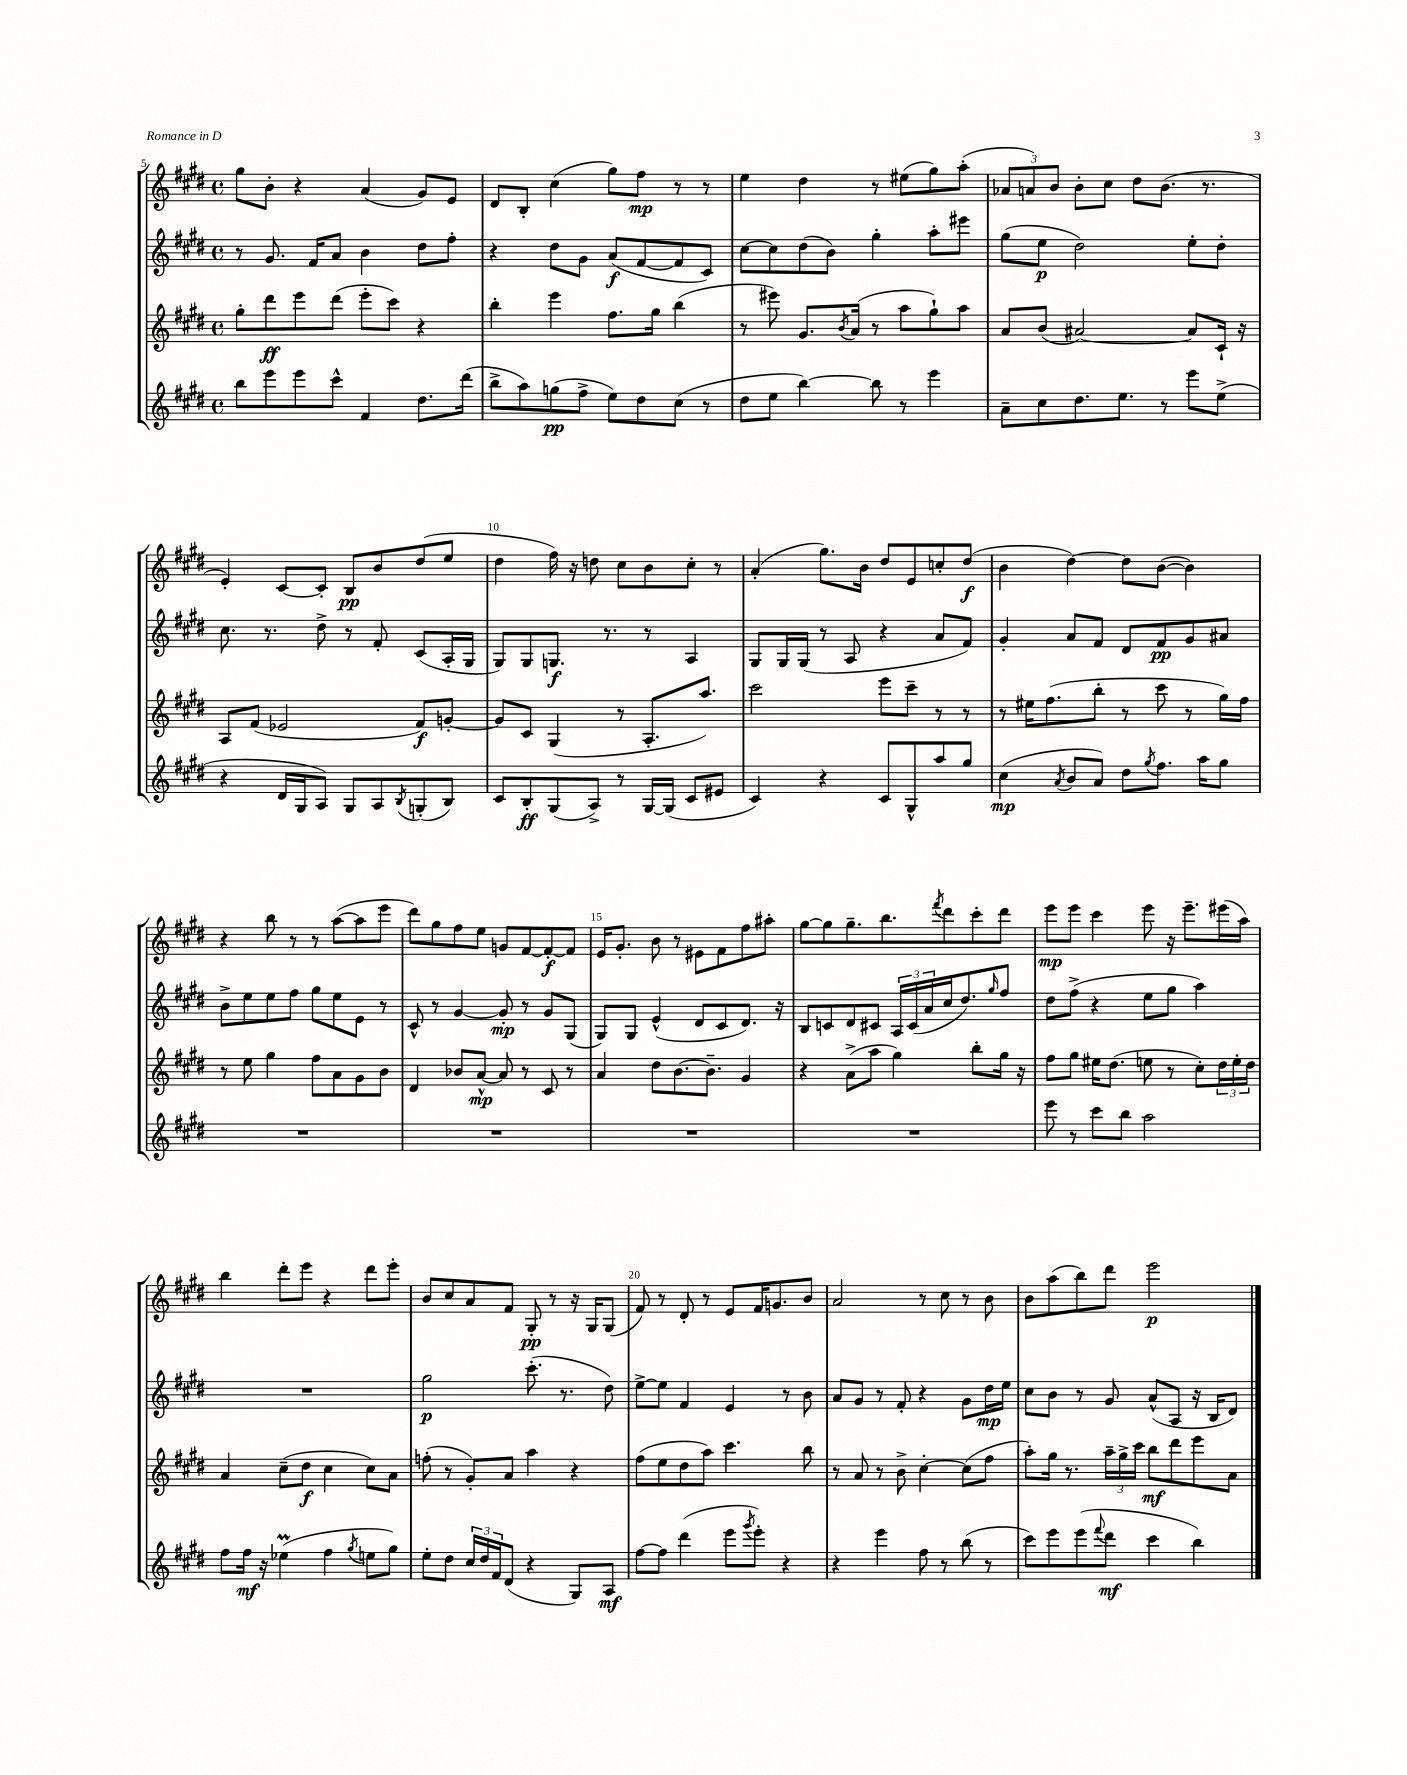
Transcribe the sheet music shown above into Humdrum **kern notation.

**kern	**dynam	**kern	**dynam	**kern	**dynam	**kern	**dynam
*part4	*part4	*part3	*part3	*part2	*part2	*part1	*part1
*staff4	*staff4	*staff3	*staff3	*staff2	*staff2	*staff1	*staff1
*clefG2	*	*clefG2	*	*clefG2	*	*clefG2	*
*k[f#c#g#d#]	*	*k[f#c#g#d#]	*	*k[f#c#g#d#]	*	*k[f#c#g#d#]	*
*M4/4	*	*M4/4	*	*M4/4	*	*M4/4	*
*met(c)	*	*met(c)	*	*met(c)	*	*met(c)	*
=5	=5	=5	=5	=5	=5	=5	=5
8bb\L	.	8gg#'\L	.	8r	.	8gg#\L	.
8eee\	.	8ddd#\	ff	8.g#/	.	8b'\J	.
8eee\	.	8eee\	.	.	.	4r	.
.	.	.	.	16f#/KL	.	.	.
8ccc#^^\J	.	(8ddd#\J	.	8a/J	.	.	.
4f#/	.	8eee'\L	.	4b\	.	(4a/	.
.	.	8ccc#\J)	.	.	.	.	.
8.dd#\L	.	4r	.	8dd#\L	.	8g#/L)	.
.	.	.	.	8ff#'\J	.	8e/J	.
(16ddd#\Jk	.	.	.	.	.	.	.
=6	=6	=6	=6	=6	=6	=6	=6
8bb^\L	.	4bb'\	.	4r	.	8d#/L	.
8aa\)	.	.	.	.	.	8B'/J	.
(8ggn\	pp	4eee\	.	8dd#\L	.	(4cc#\	.
8ff#^\J	.	.	.	8g#\J	.	.	.
8ee\L)	.	8.ff#\L	.	(8a/L	f	8gg#\L)	.
8dd#\	.	.	.	[8f#/	.	8ff#\J	mp
.	.	16gg#\Jk	.	.	.	.	.
(8cc#\J	.	(4bb\	.	8f#/]	.	8r	.
8r	.	.	.	8c#/J)	.	8r	.
=7	=7	=7	=7	=7	=7	=7	=7
8dd#\L	.	8r	.	[8cc#\L	.	4ee\	.
8ee\J	.	8eee#X\)	.	8cc#\]	.	.	.
[4bb\)	.	8.g#/L	.	(8dd#\	.	4dd#\	.
.	.	.	.	8b\J)	.	.	.
.	.	8qb/	.	.	.	.	.
.	.	(16a/Jk	.	.	.	.	.
8bb\]	.	8r	.	4gg#'\	.	8r	.
8r	.	8aa\L	.	.	.	(8ee#X\L	.
4eee\	.	8gg#`\)	.	8aa'\L	.	8gg#\)	.
.	.	8aa\J	.	8eee#X\J	.	(8aa'\J	.
=8	=8	=8	=8	=8	=8	=8	=8
8a~\L	.	8a/L	.	(8gg#\L	.	12a-X/L	.
.	.	.	.	.	.	12an/)	.
8cc#\	.	(8b/J	.	8ee\J	p	.	.
.	.	.	.	.	.	12b/J	.
8.dd#\	.	[2a#X/)	.	2dd#\)	.	8b'\L	.
.	.	.	.	.	.	8cc#\J	.
8.ee\J	.	.	.	.	.	.	.
.	.	.	.	.	.	8dd#\L	.
8r	.	.	.	.	.	(8.b\J	.
8eee\L	.	8a#/L]	.	8ee'\L	.	.	.
.	.	.	.	.	.	8.r	.
(8ee^\J	.	16c#`/Jk	.	8dd#'\J	.	.	.
.	.	16r	.	.	.	.	.
!!LO:LB:g=z
=9	=9	=9	=9	=9	=9	=9	=9
4r	.	8A/L	.	8.cc#\	.	4e'/)	.
.	.	(8f#/J	.	.	.	.	.
.	.	.	.	8.r	.	.	.
16d#/LL	.	2e-X/	.	.	.	[8c#/L	.
16G#/J	.	.	.	.	.	.	.
8A/J)	.	.	.	8dd#^\	.	8c#'/J]	.
8G#/L	.	.	.	8r	.	8B/L	pp
8A/	.	.	.	8f#'/	.	8b/	.
8qB/	.	.	.	.	.	.	.
(8Gn'/	.	8f#/L)	f	(8c#/L	.	(8dd#/	.
8B/J)	.	[8gn'/J	.	16A'/L	.	8ee/J	.
.	.	.	.	16G#/JJ	.	.	.
=10	=10	=10	=10	=10	=10	=10	=10
8c#/L	.	8g/L]	.	8G#/L)	.	4dd#\	.
8B'/	ff	8c#/J	.	8G#/	.	.	.
(8G#/	.	(4G#/	.	8.Gn/J	f	16ff#\)	.
.	.	.	.	.	.	16r	.
8A^/J)	.	.	.	.	.	8ddn\	.
.	.	.	.	8.r	.	.	.
8r	.	8r	.	.	.	8cc#\L	.
[16G#/LL	.	8.A'/L	.	8r	.	8b\	.
(16G#/JJ]	.	.	.	.	.	.	.
8c#/L	.	.	.	4A/	.	8cc#'\J	.
.	.	8.aa/J)	.	.	.	.	.
8e#X/J	.	.	.	.	.	8r	.
=11	=11	=11	=11	=11	=11	=11	=11
4c#/)	.	2ccc#\	.	8G#/L	.	(4a'/	.
.	.	.	.	16G#/L	.	.	.
.	.	.	.	(16G#/JJ	.	.	.
4r	.	.	.	8r	.	8.gg#\L)	.
.	.	.	.	8A/	.	.	.
.	.	.	.	.	.	16b\Jk	.
8c#/L	.	8eee\L	.	4r	.	8dd#/L	.
8G#^^/	.	8ccc#~\J	.	.	.	8e/	.
8aa/	.	8r	.	8a/L	.	8ccn'/	.
8gg#/J	.	8r	.	8f#/J)	.	(8dd#/J	f
=12	=12	=12	=12	=12	=12	=12	=12
(4cc#\	mp	8r	.	4g#'/	.	4b\	.
.	.	16ee#X\KL	.	.	.	.	.
.	.	(8.ff#\	.	.	.	.	.
8qa/	.	.	.	.	.	.	.
8b/L	.	.	.	8a/L	.	[4dd#\)	.
8a/J)	.	8bb'\J	.	8f#/J	.	.	.
8dd#\L	.	8r	.	8d#/L	.	8dd#\L]	.
8qgg#/	.	.	.	.	.	.	.
8.ff#\J	.	8ccc#\	.	8f#/	pp	([8b\J	.
.	.	8r	.	8g#/	.	4b\])	.
16aa\KL	.	.	.	.	.	.	.
8gg#\J	.	16gg#\LL)	.	8a#X/J	.	.	.
.	.	16ff#\JJ	.	.	.	.	.
!!LO:LB:g=z
=13	=13	=13	=13	=13	=13	=13	=13
1r	.	8r	.	8b^\L	.	4r	.
.	.	8ee\	.	8ee\	.	.	.
.	.	4gg#\	.	8ee\	.	8bb\	.
.	.	.	.	8ff#\J	.	8r	.
.	.	8ff#\L	.	8gg#\L	.	8r	.
.	.	8a\	.	8ee\	.	([8aa\L	.
.	.	8g#\	.	8e\J	.	8aa\]	.
.	.	8b\J	.	8r	.	8eee\J	.
=14	=14	=14	=14	=14	=14	=14	=14
1r	.	4d#/	.	8c#^^/	.	8ddd#\L)	.
.	.	.	.	8r	.	8gg#\	.
.	.	8b-X/L	.	[4g#/	.	8ff#\	.
.	.	[8a^^/J	mp	.	.	8ee\J	.
.	.	8a/]	.	8g#'/]	mp	8gn/L	.
.	.	8r	.	8r	.	[8f#/	.
.	.	8c#/	.	8g#/L	.	8f#'/_	f
.	.	8r	.	(8G#/J	.	8f#/J]	.
=15	=15	=15	=15	=15	=15	=15	=15
1r	.	4a/	.	8G#/L)	.	16e/KL	.
.	.	.	.	.	.	8.g#'/J	.
.	.	.	.	8G#/J	.	.	.
.	.	8dd#\L	.	(4e^^/	.	8b\	.
.	.	[8.b\	.	.	.	8r	.
.	.	.	.	8d#/L	.	8e#X\L	.
.	.	8.b~\J]	.	.	.	.	.
.	.	.	.	8c#/	.	8f#\	.
.	.	4g#/	.	8.d#/J)	.	8ff#\	.
.	.	.	.	.	.	8aa#X'\J	.
.	.	.	.	16r	.	.	.
=16	=16	=16	=16	=16	=16	=16	=16
1r	.	4r	.	8B/L	.	[8gg#\L	.
.	.	.	.	8cn/	.	8gg#\]	.
.	.	(8a^\L	.	8d#/	.	8.gg#~\	.
.	.	8aa\J	.	8c#X/J	.	.	.
.	.	.	.	.	.	8.bb\	.
.	.	4gg#\)	.	24A/LL	.	.	.
.	.	.	.	(24c#/	.	.	.
.	.	.	.	24a/	.	.	.
.	.	.	.	.	.	8qfff#/	.
.	.	.	.	16cc#/J	.	8ddd#\	.
.	.	.	.	8.dd#/)	.	.	.
.	.	8bb'\L	.	.	.	8ccc#'\	.
.	.	.	.	16qqgg#/	.	.	.
.	.	16gg#\Jk	.	8ff#/J	.	8ddd#\J	.
.	.	16r	.	.	.	.	.
=17	=17	=17	=17	=17	=17	=17	=17
8eee\	.	8ff#\L	.	8dd#\L	.	8eee\L	mp
8r	.	8gg#\J	.	(8ff#^\J	.	8eee\J	.
8ccc#\L	.	16ee#X\KL	.	4r	.	4ccc#\	.
.	.	(8.dd#\J	.	.	.	.	.
8bb\J	.	.	.	.	.	.	.
2aa\	.	8een\	.	8ee\L	.	8eee\	.
.	.	8r	.	8gg#\J	.	16r	.
.	.	.	.	.	.	8.eee~\L	.
.	.	8cc#'\L)	.	4aa\)	.	.	.
.	.	24dd#\L	.	.	.	(16eee#X\L	.
.	.	24ee'\	.	.	.	.	.
.	.	.	.	.	.	16aa\JJ)	.
.	.	24dd#\JJ	.	.	.	.	.
!!LO:LB:g=z
=18	=18	=18	=18	=18	=18	=18	=18
8ff#\L	.	4a/	.	1r	.	4bb\	.
16ff#\Jk	mf	.	.	.	.	.	.
16r	.	.	.	.	.	.	.
(4ee-XM\	.	(8cc#~\L	.	.	.	8ddd#'\L	.
.	.	8dd#\J	f	.	.	8eee\J	.
4ff#\	.	4cc#\	.	.	.	4r	.
8qgg#/	.	.	.	.	.	.	.
8een\L	.	8cc#\L)	.	.	.	8ddd#\L	.
8gg#\J)	.	8a\J	.	.	.	8eee'\J	.
=19	=19	=19	=19	=19	=19	=19	=19
8ee'\L	.	(8ffn'\	.	2gg#\	p	8b/L	.
8dd#\J	.	8r	.	.	.	8cc#/	.
24cc#/LL	.	8g#'/L)	.	.	.	8a/	.
24dd#/	.	.	.	.	.	.	.
24f#/J	.	.	.	.	.	.	.
(8d#/J	.	8a/J	.	.	.	8f#/J	.
4r	.	4aa\	.	(8.ccc#'\	.	8G#'/	pp
.	.	.	.	.	.	8r	.
.	.	.	.	8.r	.	.	.
8G#/L)	.	4r	.	.	.	16r	.
.	.	.	.	.	.	16G#/KL	.
8A/J	mf	.	.	8dd#\)	.	(8G#/J	.
=20	=20	=20	=20	=20	=20	=20	=20
[8ff#\L	.	(8ff#\L	.	[8ee^\L	.	8f#/)	.
8ff#\J]	.	8ee\	.	8ee\J]	.	8r	.
(4ddd#\	.	8dd#\	.	4f#/	.	8d#'/	.
.	.	8aa\J)	.	.	.	8r	.
8eee\L	.	4.ccc#\	.	4e/	.	8e/L	.
8qggg#/	.	.	.	.	.	.	.
8eee'\J)	.	.	.	.	.	16f#/K	.
.	.	.	.	.	.	8.gn/	.
4r	.	.	.	8r	.	.	.
.	.	8bb\	.	8b\	.	8b/J	.
=21	=21	=21	=21	=21	=21	=21	=21
4r	.	8r	.	8a/L	.	2a/	.
.	.	8a/	.	8g#/J	.	.	.
4eee\	.	8r	.	8r	.	.	.
.	.	8b^\	.	8f#'/	.	.	.
8ff#\	.	[4cc#'\	.	4r	.	8r	.
8r	.	.	.	.	.	8cc#\	.
(8bb\	.	(8cc#\L]	.	8g#\L	.	8r	.
8r	.	8ff#\J	.	16dd#\L	mp	8b\	.
.	.	.	.	16ee\JJ	.	.	.
=22	=22	=22	=22	=22	=22	=22	=22
8ccc#\L)	.	8aa'\L)	.	8cc#\L	.	8b\L	.
8eee\	.	16gg#\Jk	.	8b\J	.	(8aa\	.
.	.	8.r	.	.	.	.	.
(8eee\	.	.	.	8r	.	8bb\)	.
8qqfff#/	.	.	.	.	.	.	.
8ddd#\J	mf	24aa~\LL	.	8g#/	.	8ddd#\J	.
.	.	24gg#^\	.	.	.	.	.
.	.	24ccc#\JJ	.	.	.	.	.
4ccc#\	.	8bb\L	mf	(8a^^/L	.	2eee\	p
.	.	8ddd#\	.	8A/J	.	.	.
4bb\)	.	8eee\	.	16r	.	.	.
.	.	.	.	16B/KL	.	.	.
.	.	8a\J	.	8d#/J)	.	.	.
==	==	==	==	==	==	==	==
*-	*-	*-	*-	*-	*-	*-	*-
